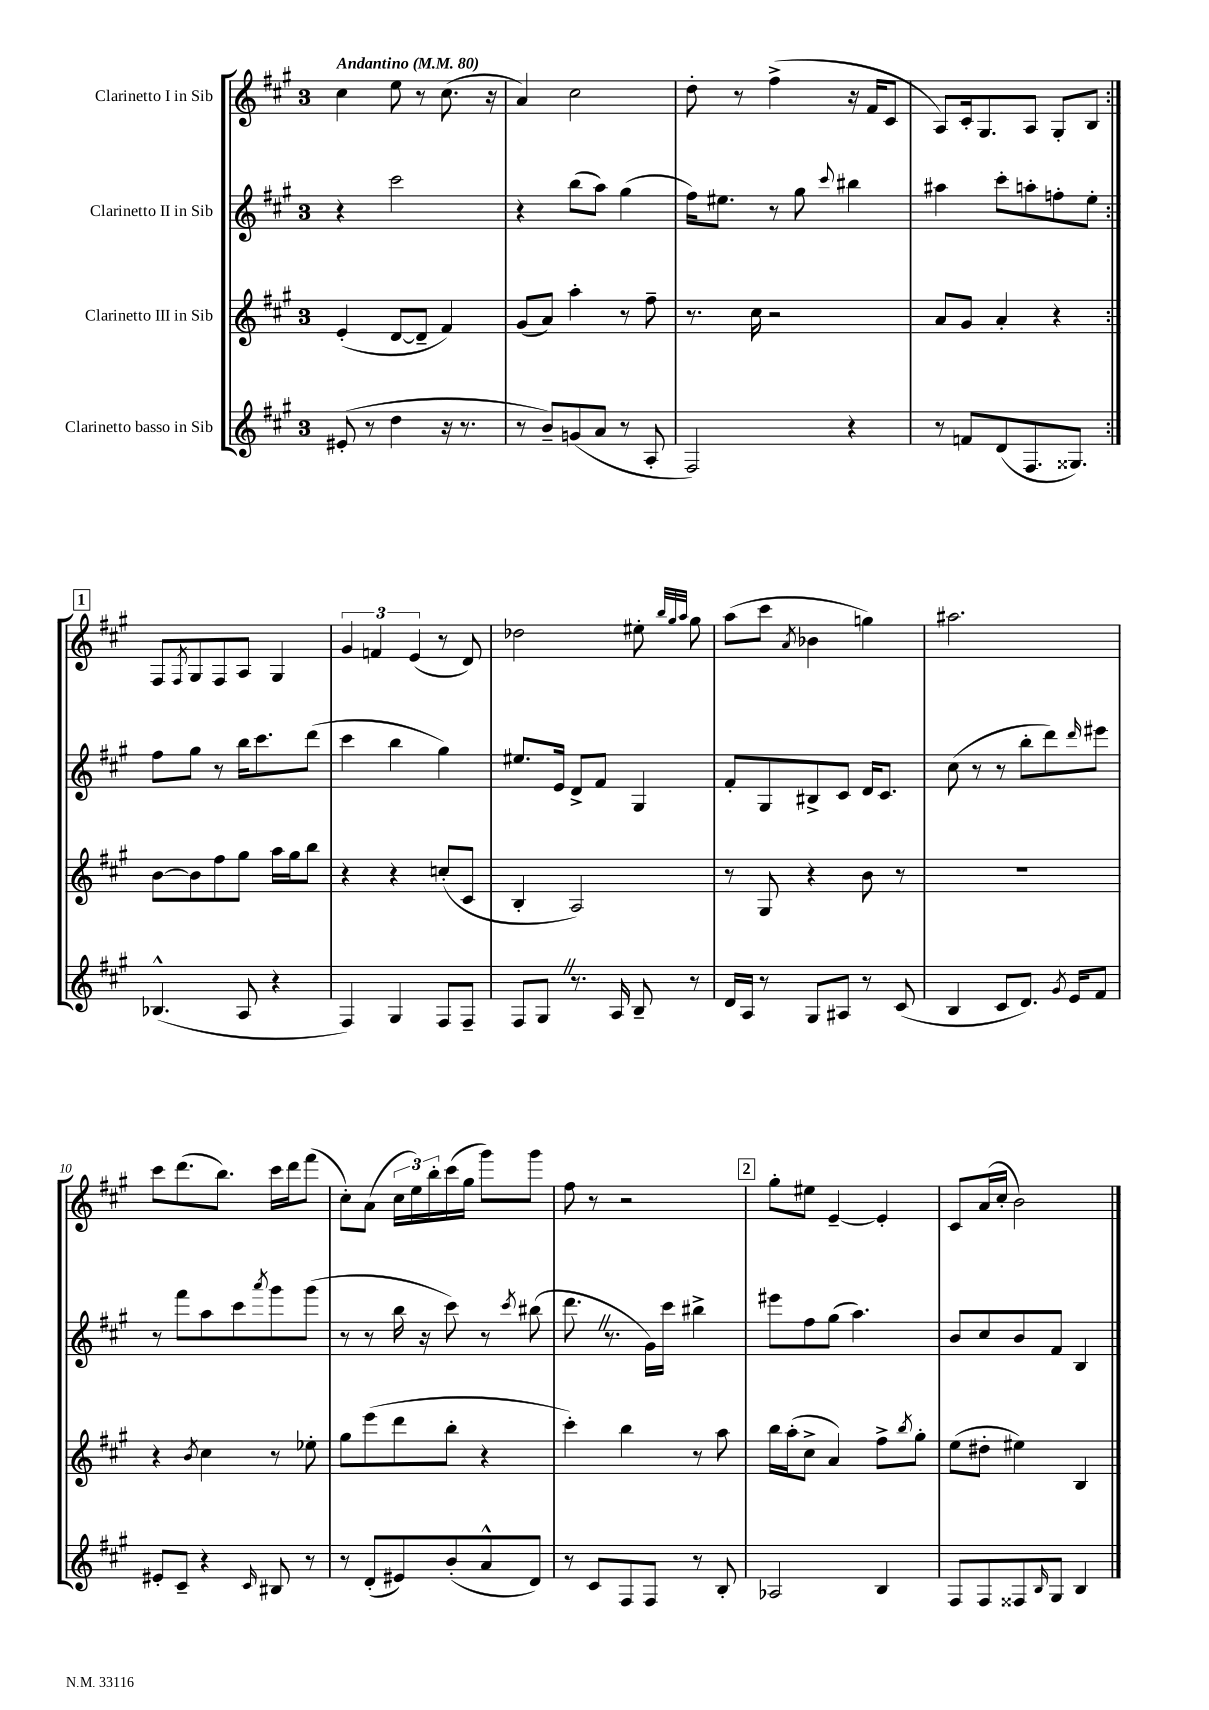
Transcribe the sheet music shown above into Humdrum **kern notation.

**kern	**kern	**kern	**kern
*part4	*part3	*part2	*part1
*staff4	*staff3	*staff2	*staff1
*I"Clarinetto basso in Sib	*I"Clarinetto III in Sib	*I"Clarinetto II in Sib	*I"Clarinetto I in Sib
*clefG2	*clefG2	*clefG2	*clefG2
*k[f#c#g#]	*k[f#c#g#]	*k[f#c#g#]	*k[f#c#g#]
*M3/4	*M3/4	*M3/4	*M3/4
*MM80	*MM80	*MM80	*MM80
=1	=1	=1	=1
!	!	!	!LO:TX:a:B:t=Andantino
(8e#X'/	(4e'/	4r	4cc#\
8r	.	.	.
4dd\	[8d/L	2ccc#\	8ee\
.	8d~/J]	.	8r
16r	4f#/)	.	(8.cc#\
8.r	.	.	.
.	.	.	16r
=2	=2	=2	=2
8r	(8g#/L	4r	4a/)
8b~/L)	8a/J)	.	.
(8gn/	4aa'\	(8bb\L	2cc#\
8a/J	.	8aa\J)	.
8r	8r	(4gg#\	.
8A'/	8ff#~\	.	.
=3	=3	=3	=3
2F#/)	8.r	16ff#\KL)	8dd'\
.	.	8.ee#X\J	.
.	.	.	8r
.	16cc#\	.	.
.	2r	8r	(4ff#^\
.	.	8gg#\	.
.	.	8qqccc#/	.
4r	.	4bb#X\	16r
.	.	.	16f#/KL
.	.	.	8c#/J
=4	=4	=4	=4
8r	8a/L	4aa#X\	8A/L)
8fn/L	8g#/J	.	16c#'/k
.	.	.	8.G#/
(8d/	4a'/	8ccc#'\L	.
8.F#/	.	8aan'\	8A/J
.	4r	8ffn'\	8G#'/L
8.G##X/J)	.	.	.
.	.	8ee'\J	8B/J
!!LO:LB:g=z
!!LO:REH:place=s1:t=1
=5:|!	=5:|!	=5:|!	=5:|!
(4.B-X^^/	[8b\L	8ff#\L	8F#/L
.	.	.	8qF#/
.	8b\]	8gg#\J	8G#/
.	8ff#\	8r	8F#/
8A/	8gg#\J	16bb\KL	8A/J
.	.	8.ccc#\	.
4r	16aa\LL	.	4G#/
.	16gg#\J	.	.
.	8bb\J	(8ddd\J	.
=6	=6	=6	=6
4F#/)	4r	4ccc#\	6g#/
.	.	.	6fn/
4G#/	4r	4bb\	.
.	.	.	(6e/
8F#/L	(8ccn'/L	4gg#\)	8r
8F#~/J	8c#/J	.	8d/)
=7	=7	=7	=7
8F#/L	4B'/	8.ee#X/L	2dd-X\
8G#Z/J	.	.	.
.	.	16e/Jk	.
8.r	2A/)	8d^/L	.
.	.	8f#/J	.
16A/	.	.	.
8B~/	.	4G#/	8ee#X'\
.	.	.	32qqbb/LLL
.	.	.	32qqgg#/
.	.	.	32qqaa/JJJ
8r	.	.	8gg#\
=8	=8	=8	=8
16d/LL	8r	8f#'/L	(8aa\L
16A/JJ	.	.	.
8r	8G#/	8G#/	8ccc#\J
.	.	.	8qa/
8G#/L	4r	8B#X^/	4b-X\
8A#X/J	.	8c#/J	.
8r	8b\	16d/KL	4ggn\)
.	.	8.c#/J	.
(8c#/	8r	.	.
=9	=9	=9	=9
4B/	2.r	(8cc#\	2.aa#X\
.	.	8r	.
8c#/L	.	8r	.
8.d/J)	.	8bb'\L	.
.	.	8ddd\)	.
8qg#/	.	.	.
16e/KL	.	.	.
.	.	16qqddd/	.
8f#/J	.	8eee#X\J	.
!!LO:LB:g=z
=10	=10	=10	=10
8e#X'/L	4r	8r	8ccc#\L
8c#~/J	.	8fff#\L	(8.ddd\
.	8qb/	.	.
4r	4cc#\	8aa\	.
.	.	.	8.bb\J)
.	.	8ccc#\	.
16qqc#/	.	8qaaa/	.
8B#X/	8r	8ggg#\	16ccc#\LL
.	.	.	16ddd\J
8r	8ee-X'\	(8ggg#\J	(8fff#\J
=11	=11	=11	=11
8r	8gg#\L	8r	8cc#'\L)
(8d'/L	(8eee\	8r	(8a\J
8e#X/)	8ddd\	16bb\	24cc#\LL
.	.	.	24ee\)
.	.	16r	.
.	.	.	24bb'\
(8b'/	8bb'\J	8ccc#\)	(16ccc#\
.	.	.	16gg#\JJ
8a^^/	4r	8r	8ggg#\L)
.	.	8qccc#/	.
8d/J)	.	(8bb#X\	8ggg#\J
=12	=12	=12	=12
8r	4ccc#'\)	8.dddZ\	8ff#\
8c#/L	.	.	8r
.	.	8.r	.
8F#/	4bb\	.	2r
8F#/J	.	16g#\LL)	.
.	.	16ccc#\JJ	.
8r	8r	4bb#X^\	.
8B'/	8aa\	.	.
!!LO:REH:place=s1:t=2
=13	=13	=13	=13
2A-X/	16bb\LL	8eee#X\L	8gg#'\L
.	(16aa'\J	.	.
.	8cc#^\J	8ff#\	8ee#X\J
.	4a/)	(8gg#\J	[4e~/
.	.	4.aa\)	.
4B/	8ff#^\L	.	4e'/]
.	8qbb/	.	.
.	8gg#'\J	.	.
=14	=14	=14	=14
8F#/L	(8ee\L	8b/L	8c#/L
8F#/	8dd#X'\J	8cc#/	(16a/L
.	.	.	16cc#'/JJ
8F##X/	4ee#X\)	8b/	2b\)
16qqB/	.	.	.
8G#/J	.	8f#/J	.
4B/	4B/	4B/	.
==	==	==	==
*-	*-	*-	*-
